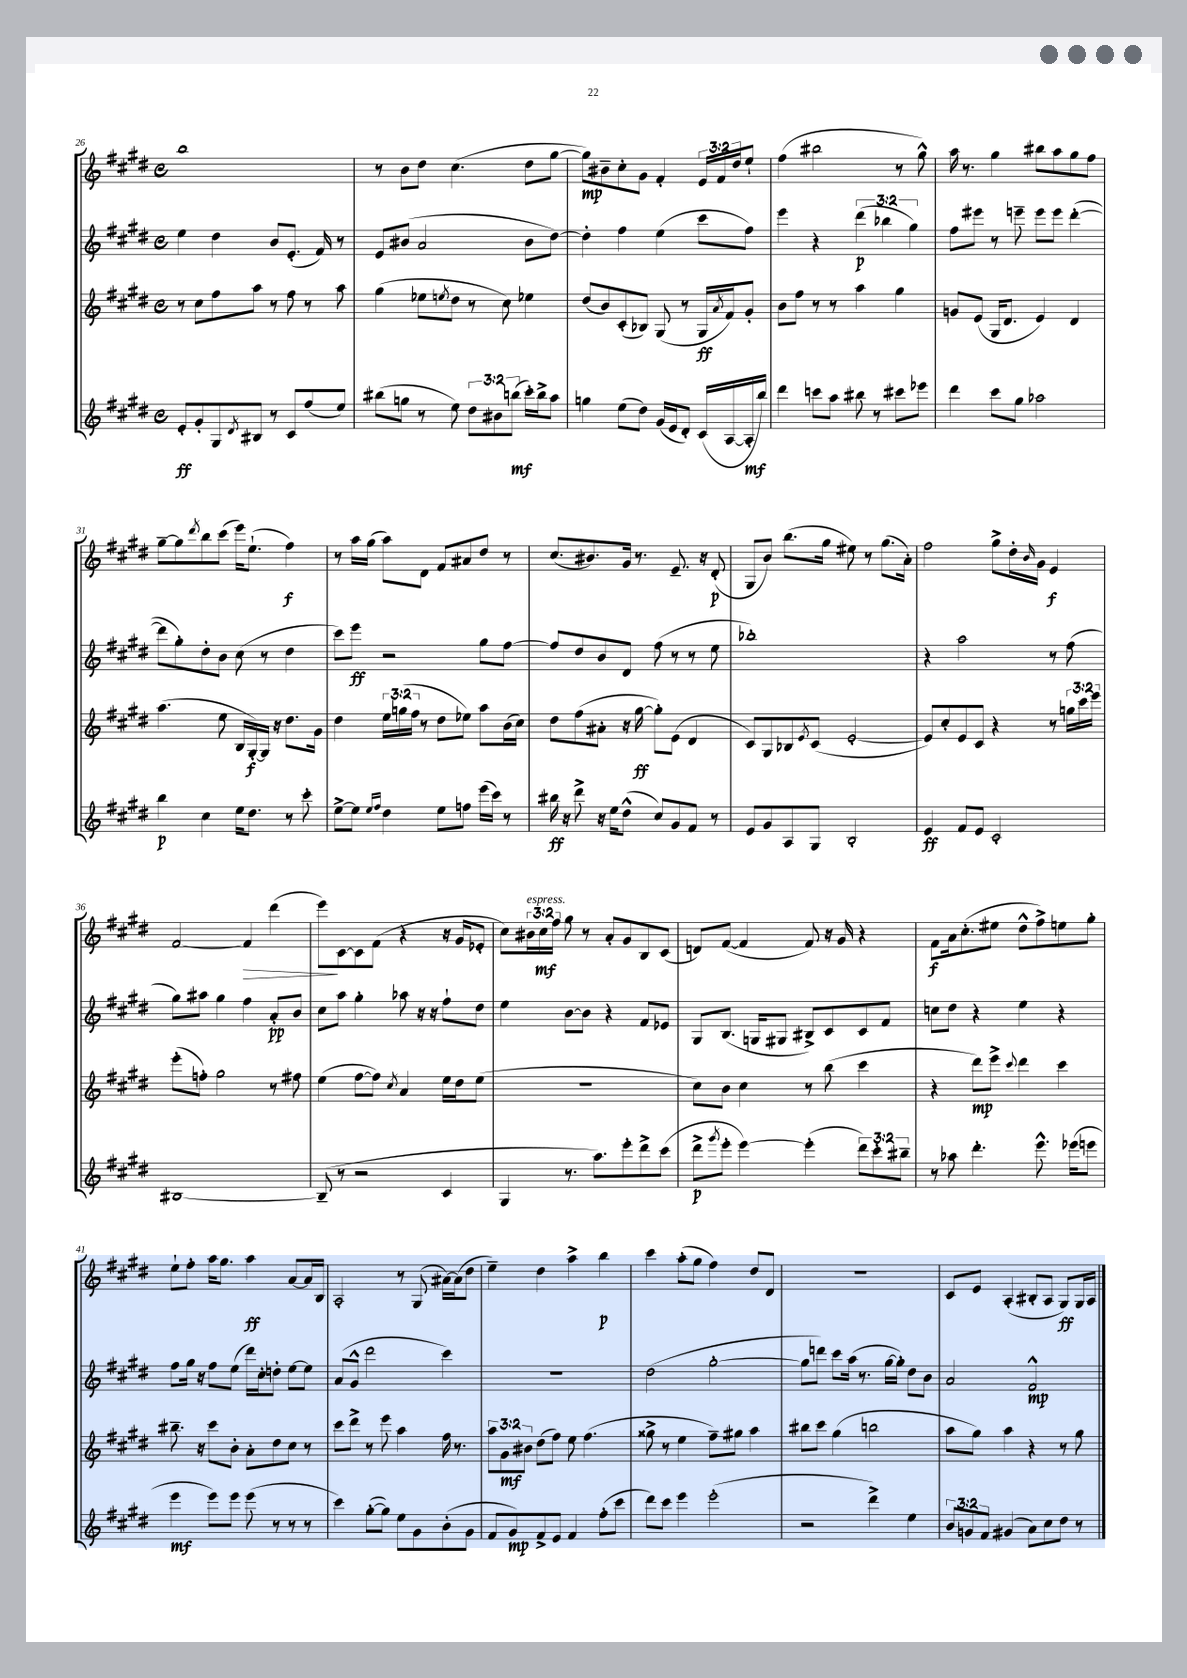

**kern	**kern	**kern	**kern
*staff4	*staff3	*staff2	*staff1
*clefG2	*clefG2	*clefG2	*clefG2
*k[f#c#g#d#]	*k[f#c#g#d#]	*k[f#c#g#d#]	*k[f#c#g#d#]
*M4/4	*M4/4	*M4/4	*M4/4
*met(c)	*met(c)	*met(c)	*met(c)
8e'	8r	4ee	1bb
8g#'	8cc#	.	.
8G#	8ff#	4dd#	.
8qd#	.	.	.
8B#	8aa	.	.
8r	8r	8b	.
8c#	8ff#	(8.e'	.
(8ff#	8r	.	.
.	.	16f#)	.
8ee)	8aa	8r	.
=	=	=	=
(8bb#	(4gg#	8e	8r
8gg	.	(8b#	8b
8r	8ee-	2a	8dd#
.	8qee	.	.
8ee)	8dd#	.	(4.cc#
12dd#	8r	.	.
12b#	.	.	.
.	8cc#)	.	.
(12bb	.	.	.
16ccc#')	4ee-	8b#	8dd#
16bb^	.	.	.
8aa	.	[8dd#)	[8gg#
=	=	=	=
4gg	(8dd#	4dd#']	8gg#])
.	8b)	.	8b#~
(8ee	(8c#'	4ff#	8cc#'
8dd#)	8B-)	.	8g#
(16g#	(8G#	(4ee	4f#'
16e	.	.	.
8d#')	8r	.	.
(16c#	16G#	8ccc#	24e
.	.	.	24f#
.	8qa	.	.
[16A	16f#)	.	.
.	.	.	24dd#
16A']	8g#'	8ff#)	8ee`
16bb)	.	.	.
=	=	=	=
4ddd#	8b	4eee	(4ff#
.	8ff#	.	.
8ccc	8r	4r	2bb#
8aa	8r	.	.
8bb#	4aa	(6ddd#	.
8r	.	.	.
.	.	6bb-	.
8ccc#	4gg#	.	8r
.	.	6gg#)	.
8eee-	.	.	8gg#^^)
=	=	=	=
4ddd#	8g	8ff#	16aa
.	.	.	8.r
.	(8e	8eee#	.
8ccc#	16G#	8r	4gg#
.	8.d#	.	.
8gg#	.	8eee~	.
2aa-	4e)	8eee	8bb#
.	.	8eee	8aa
.	4d#	([4ddd#'	8gg#
.	.	.	8ff#
=	=	=	=
4bb	(4.aa	8ddd#]	[8gg#~
.	.	8gg#')	8gg#]
.	.	.	8qddd#
4cc#	.	8dd#'	8bb
.	8ee	8b	(8ccc#
16ee	16B	(8cc#	16eee)
8.dd#	[16G#')	.	(8.ee`
.	16G#]	8r	.
.	16r	.	.
8r	8.dd#	4dd#	4ff#)
8ccc#'	.	.	.
.	16g#	.	.
=	=	=	=
[8ee^	4dd#	8ccc#)	8r
8ee]	.	8eee	16aa
.	.	.	(16gg#
16qqee	.	.	.
16qqff#	.	.	.
4dd#	24ee	2r	8aa)
.	(24gg	.	.
.	24ff#	.	.
.	8r	.	8d#
8ee	8dd#	.	8f#
8ff	8ee-)	.	8a#
(16eee	8aa	8gg#	8dd#
16ccc#)	.	.	.
8r	(16b	[8ff#	8r
.	16cc#)	.	.
=	=	=	=
16bb#	8dd#	8ff#]	(8.cc#
16r	.	.	.
8ddd#^	(8ff#	8dd#	.
.	.	.	8.b#)
16r	8a#'	8b	.
16ee	.	.	.
(8dd#^^	16r	8d#	16g#
.	[16gg#	.	8.r
8cc#)	8gg#'])	(8ff#	.
8g#	(8e	8r	8.e~
8f#	4d#	8r	.
.	.	.	16r
8r	.	8ee	(8d#'
=	=	=	=
8e	8c#)	1bb-')	8G#
8g#	8G#	.	8b)
8A	8B-	.	(8.bb
.	8qe	.	.
8G#	(8c#	.	.
.	.	.	16gg#
2B'	[2e'	.	8ee#)
.	.	.	8r
.	.	.	(8.gg#
.	.	.	16a')
=	=	=	=
4e	8e])	4r	2ff#
.	8cc#'	.	.
8f#	8e	2aa	.
8e	8c#	.	.
2c#'	4r	.	8gg#^
.	.	.	16dd#'
.	.	.	16qqb
.	.	.	16g#
.	8r	8r	4e
.	24gg	(8ff#	.
.	24ccc#	.	.
.	24eee	.	.
=	=	=	=
[1B#	(8eee'	8gg#)	[2f#
.	8ff')	8aa#	.
.	2gg#	4gg#	.
.	.	4ff#	4f#]
.	8r	8a'	(4ddd#
.	8ff#	8b	.
=	=	=	=
(8B#~]	(4ee	8cc#	8eee)
8r	.	8aa	[8c#
2r	[8ff#	4gg#'	8c#]
.	8ff#])	.	(8f#
.	8qcc#	.	.
.	4a	8aa-	4r
.	.	16r	.
.	.	16r	.
4c#	16ee	8ff#`	16r
.	16dd#	.	16g#
.	(8ee	8dd#	8e-'
=	=	=	=
4G#	1r	4ee	8cc#)
.	.	.	24b#
.	.	.	24cc#
.	.	.	24ff#
8.r	.	[8b	8gg#
.	.	8b]	8r
8.aa)	.	.	.
.	.	4r	8a'
8eee'	.	.	8g#
8ddd#^	.	8f#	8B
(8ccc#	.	8e-	(8c#
=	=	=	=
8ddd#^	8cc#)	8G#	8d)
8qggg#	.	.	.
8eee'	8b	(8.B	([8f#
[4eee)	4cc#	.	4f#]
.	.	16G	.
.	.	8G#	.
(4eee']	8r	8B#^)	8f#)
.	(8bb	8c#	16r
.	.	.	16g#
12ddd#)	4ccc#	8c#	4r
12ccc#'	.	.	.
.	.	8f#	.
12bb#~	.	.	.
=	=	=	=
8r	4r	8cc	8f#
8aa-	.	8dd#	16a
.	.	.	(8.cc#'
4.ddd#'	8ddd#)	4r	.
.	8eee^	.	8ee#
.	8qqccc#	.	.
.	4ddd#	4ee	8dd#^^
8.eee^^	.	.	8ff#^)
.	4ccc#	4r	8ee
(16eee-	.	.	.
8eee	.	.	8gg#'
=	=	=	=
4eee	8.bb#~	8ff#	8ee`
.	.	16gg#	8ff#'
.	16r	16r	.
8eee)	8ccc#	8ff#	16aa
.	.	.	8.gg#
8eee	8b'	(8ee	.
(8eee	8a'	16ddd#)	4aa
.	.	16cc#'	.
8r	8dd#	8dd'	.
8r	8cc#	[8ee	[8a
8r	8r	8ee]	16a]
.	.	.	16B
=	=	=	=
4ccc#)	8ccc#	(8a	2A'
.	8ddd#^	8g#^^	.
([8gg#'	8r	2ddd#	.
8gg#])	8eee	.	.
8ee	4aa	.	8r
8g#	.	.	(8G#
(8b'	16ff#	4ccc#)	[16a#)
.	8.r	.	(16a#]
8g#	.	.	8dd#
=	=	=	=
8f#	12aa	1r	4ee~)
.	12g#	.	.
8g#)	.	.	.
.	12b#	.	.
8f#^	(8dd#	.	4dd#
8e	8ff#)	.	.
4f#	8ee	.	4aa^
.	(4.ff#	.	.
(8ff#'	.	.	4bb
8ccc#	.	.	.
=	=	=	=
8ddd#)	8gg##^	(2dd#	4ccc#
8ccc#	8r	.	.
4eee	4ee	.	(8aa'
.	.	.	8gg#
(2eee'	8ff#~)	[2gg#'	4ff#)
.	8gg#	.	.
.	4aa	.	8dd#
.	.	.	8d#
=	=	=	=
2r	8bb#	8gg#]	1r
.	8ccc#	8ddd)	.
.	(4gg#	8ccc#	.
.	.	(16aa	.
.	.	8.r	.
4ddd#^)	2bb	.	.
.	.	[16gg#	.
.	.	16gg#'])	.
4ee	.	8dd#	.
.	.	8b	.
=	=	=	=
12b	8aa	2a	8c#
12g	.	.	.
.	8gg#)	.	8e
12f#	.	.	.
(4g#	4aa	.	(4A'
8a)	4r	2f#^^	8B#'
8cc#	.	.	8A
8dd#	8r	.	8G#)
8r	8gg#	.	16G#
.	.	.	16A
==	==	==	==
*-	*-	*-	*-
